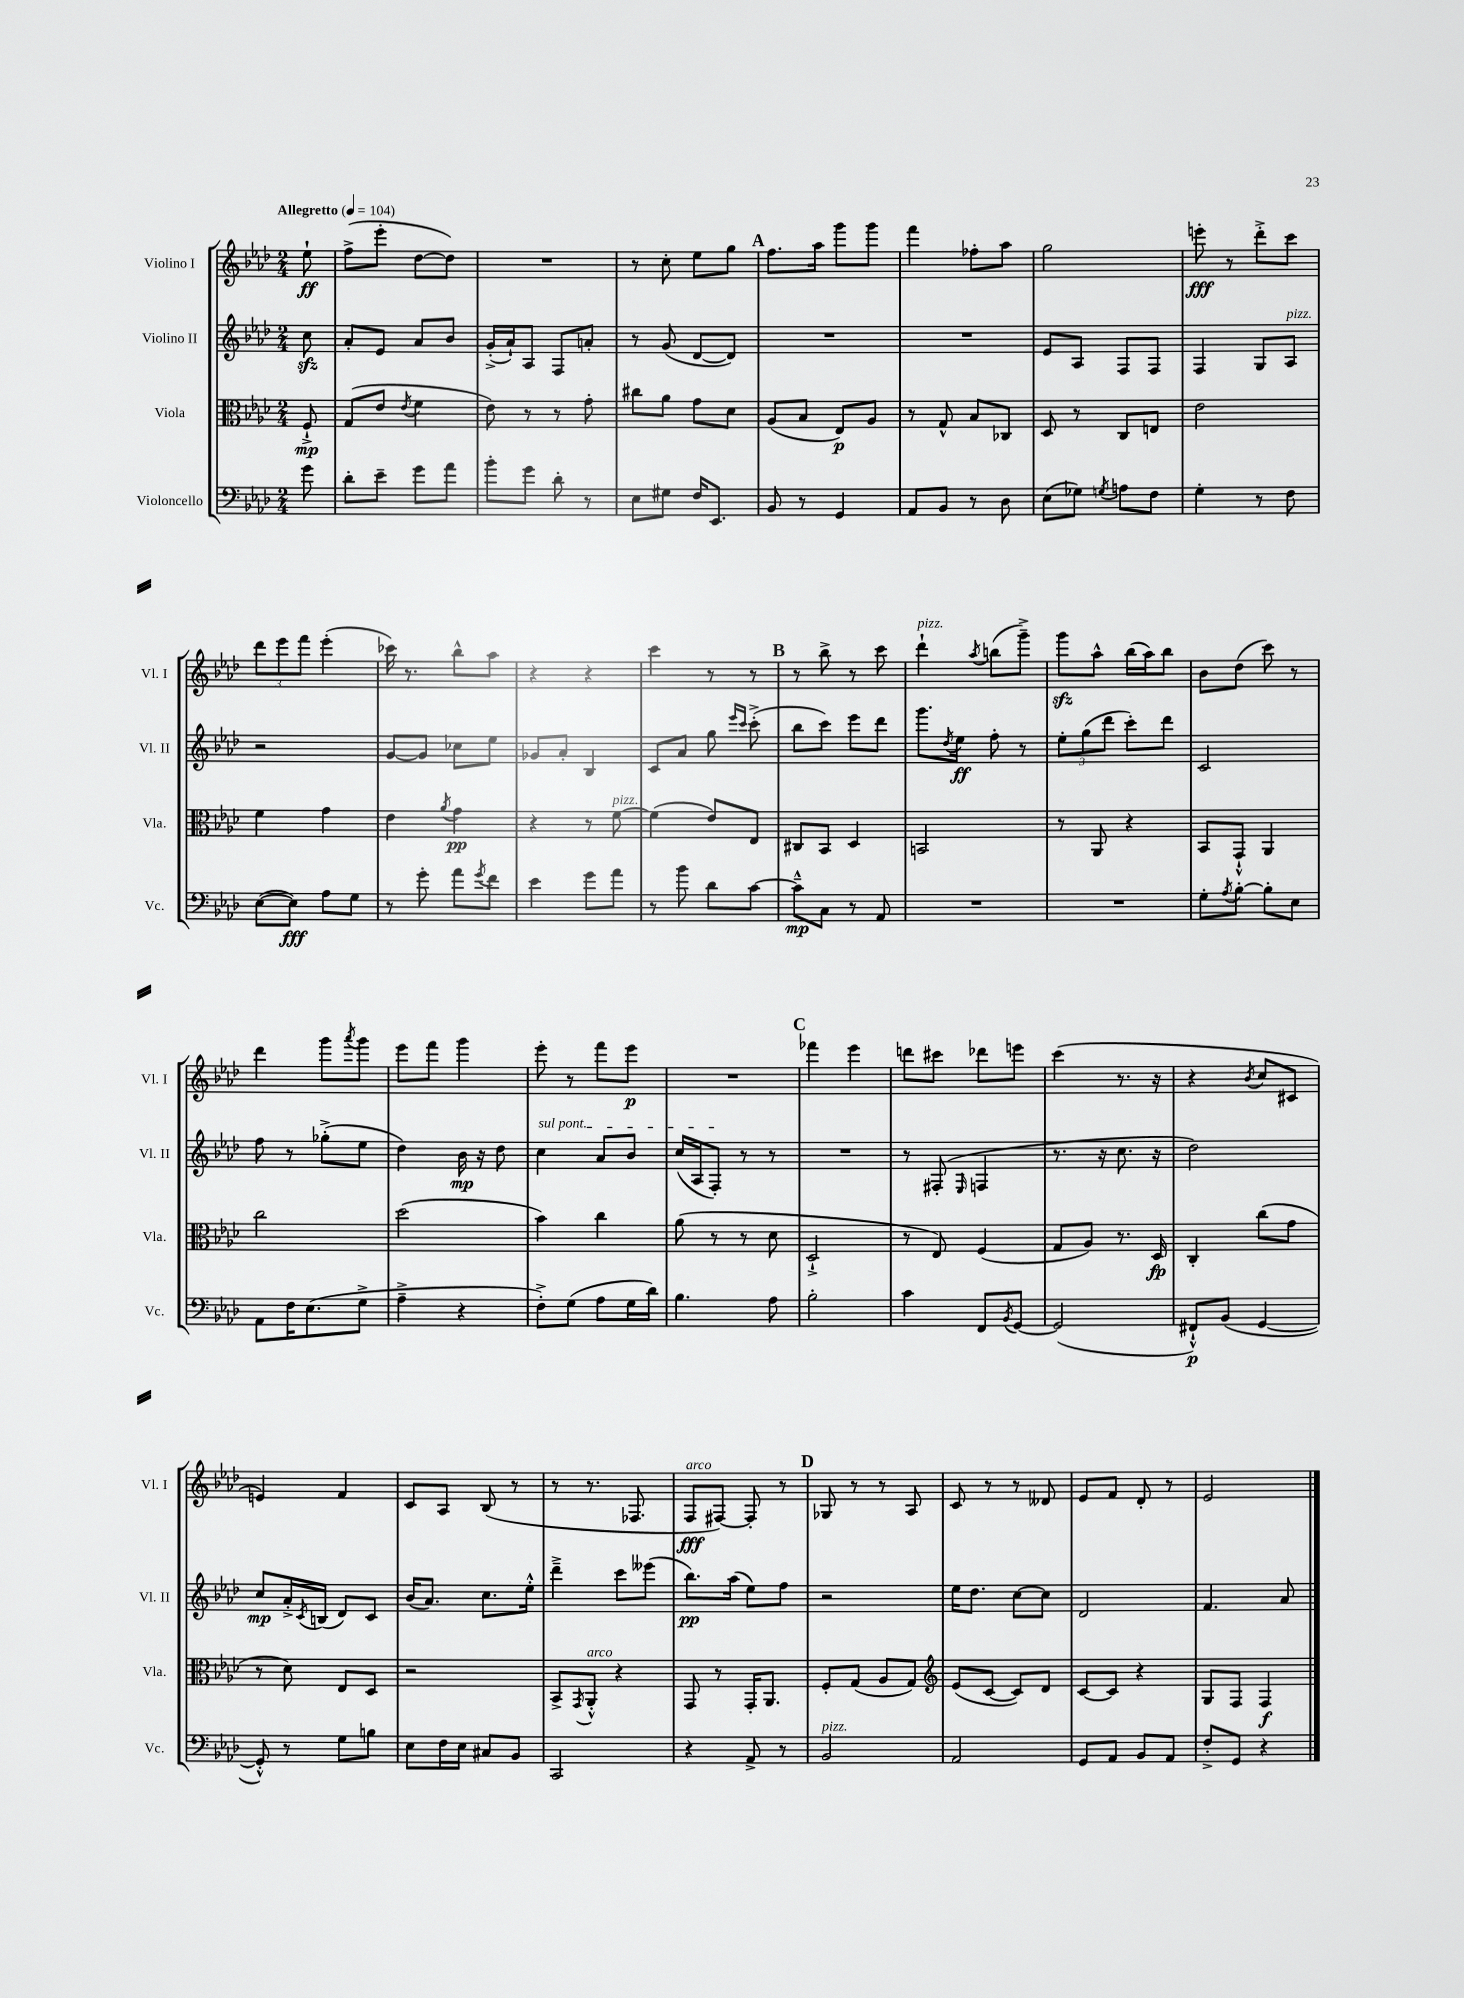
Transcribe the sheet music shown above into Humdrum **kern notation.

**kern	**kern	**kern	**kern
*staff4	*staff3	*staff2	*staff1
*clefF4	*clefC3	*clefG2	*clefG2
*k[b-e-a-d-]	*k[b-e-a-d-]	*k[b-e-a-d-]	*k[b-e-a-d-]
*M2/4	*M2/4	*M2/4	*M2/4
*MM104	*MM104	*MM104	*MM104
8g	8F`^	8cc	8ee-`
=	=	=	=
8d-'	(8G	8a-'	(8ff^
8e-~	8e-	8e-	8eee-'
.	8qe-	.	.
8g	4f	8a-	[8dd-
8a-	.	8b-	8dd-])
=	=	=	=
8b-'	8e-)	(16g'^	2r
.	.	16a-`)	.
8g	8r	8A-	.
8d-'	8r	8F	.
8r	8g'	8a'	.
=	=	=	=
8E-	8cc#	8r	8r
8G#	8a-	(8g	8cc'
16F	8g	[8d-	8ee-
8.EE-	.	.	.
.	8d-	8d-])	8gg
=	=	=	=
8BB-	(8A-	2r	8.ff
8r	8B-	.	.
.	.	.	16aa-
4GG	8E-)	.	8ggg
.	8A-	.	8ggg
=	=	=	=
8AA-	8r	2r	4fff
8BB-	8G^^	.	.
8r	8B-	.	8ff-'
8D-	8C-	.	8aa-
=	=	=	=
(8E-	8D-	8e-	2gg
8G-)	8r	8A-	.
8qG	.	.	.
8A	8C	8F	.
8F	8E	8F	.
=	=	=	=
4G'	2e-	4F	8eee'
.	.	.	8r
8r	.	8G	8ddd-'^
8F	.	8A-	8ccc
=	=	=	=
([8E-	4f	2r	12ddd-
.	.	.	12eee-
8E-])	.	.	.
.	.	.	12fff
8A-	4g	.	(4eee-'
8G	.	.	.
=	=	=	=
8r	4e-	[8g	16ccc-)
.	.	.	8.r
8g'	.	8g]	.
.	8qa-	.	.
8a-	4g	8cc-	8bb-^^
8qg	.	.	.
8f	.	8ee-	8aa-
=	=	=	=
4e-	4r	8g-	4r
.	.	8a-'	.
8g	8r	4B-	4r
8a-	[8f	.	.
=	=	=	=
8r	(4f]	8c	4ccc
8b-	.	8a-	.
8d-	8e-)	8gg	8r
.	.	16qqeee-	.
.	.	16qqccc	.
[8c	8E-	(8ccc'^	8r
=	=	=	=
8c~^^]	8C#	8bb-	8r
8C	8BB-	8ccc)	8bb-^
8r	4D-	8eee-	8r
8AA-	.	8ddd-	8ccc
=	=	=	=
2r	2BB	8.ggg	4ddd-`
.	.	8qdd-	.
.	.	16ee-	.
.	.	.	8qaa-
.	.	8ff'	(8bb
.	.	8r	8ggg~^)
=	=	=	=
2r	8r	12ee-'	8ggg
.	.	(12gg	.
.	8AA-	.	8aa-^^
.	.	12ddd-	.
.	4r	8ccc')	(16bb-
.	.	.	16aa-)
.	.	8ddd-	8bb-
=	=	=	=
8G'	8BB-	2c	8b-
8qA-	.	.	.
[8B-'	8GG`^^	.	(8dd-
8B-']	4AA-	.	8ccc)
8E-	.	.	8r
=	=	=	=
8AA-	2cc	8ff	4ddd-
16F	.	8r	.
(8.E-	.	.	.
.	.	(8gg-'^	8ggg
.	.	.	8qaaa-
8G^	.	8ee-	8ggg
=	=	=	=
4A-~^	(2dd-	4dd-)	8eee-
.	.	.	8fff
4r	.	16b-	4ggg
.	.	16r	.
.	.	8dd-	.
=	=	=	=
8F'^)	4b-)	4cc	8eee-'
(8G	.	.	8r
8A-	4cc	8a-	8fff
16G	.	8b-	8eee-
16d-)	.	.	.
=	=	=	=
4.B-	(8a-	(16cc	2r
.	.	16A-	.
.	8r	8F')	.
.	8r	8r	.
8A-	8d-	8r	.
=	=	=	=
2B-'	2D-`^	2r	4fff-
.	.	.	4eee-
=	=	=	=
4c	8r	8r	8ddd
.	8E-)	(8F#'	8ccc#
.	.	16qqE-	.
8FF	(4F	4F	8ddd-
8qBB-	.	.	.
[8GG	.	.	8eee
=	=	=	=
(2GG]	8G	8.r	(4ccc
.	8A-)	.	.
.	.	16r	.
.	8.r	8.cc	8.r
.	16D-	16r	16r
=	=	=	=
8FF#`^^)	4C'	2dd-)	4r
(8BB-	.	.	.
.	.	.	8qb-
[4GG	(8cc	.	8cc
.	8g	.	8c#
=	=	=	=
8GG'^^])	8r	8cc	4e)
8r	8d-)	16a-'^	.
.	.	8qc	.
.	.	(16B	.
8G	8E-	8d-)	4f
8B	8D-	8c	.
=	=	=	=
8E-	2r	(16b-	8c
.	.	8.a-)	.
16F	.	.	8A-
16E-	.	.	.
8C#	.	8.cc	(8B-
8BB-	.	.	8r
.	.	16ee-'^^	.
=	=	=	=
2CC	8BB-^	4ddd-~^	8r
.	8qGG	.	.
.	8AA-'^^	.	8.r
.	4r	8ccc	.
.	.	.	8.F-
.	.	(8eee--	.
=	=	=	=
4r	8GG	8.bb-)	8F
.	8r	.	[8F#)
.	.	(16aa-	.
8AA-^	16GG'	8ee-)	8F#']
.	8.AA-	.	.
8r	.	8ff	8r
=	=	=	=
2BB-	8F'	2r	8G-
.	(8G	.	8r
.	8A-	.	8r
.	8G)	.	8A-
=	=	=	=
*	*clefG2	*	*
2AA-	(8e-	16ee-	8c
.	.	8.dd-	.
.	[8c	.	8r
.	8c])	[8cc	8r
.	8d-	8cc]	8d--
=	=	=	=
8GG	[8c	2d-	8e-
8AA-	8c]	.	8f
8BB-	4r	.	8d-'
8AA-	.	.	8r
=	=	=	=
8F'^	8G	4.f	2e-
8GG	8F	.	.
4r	4F	.	.
.	.	8a-	.
==	==	==	==
*-	*-	*-	*-
